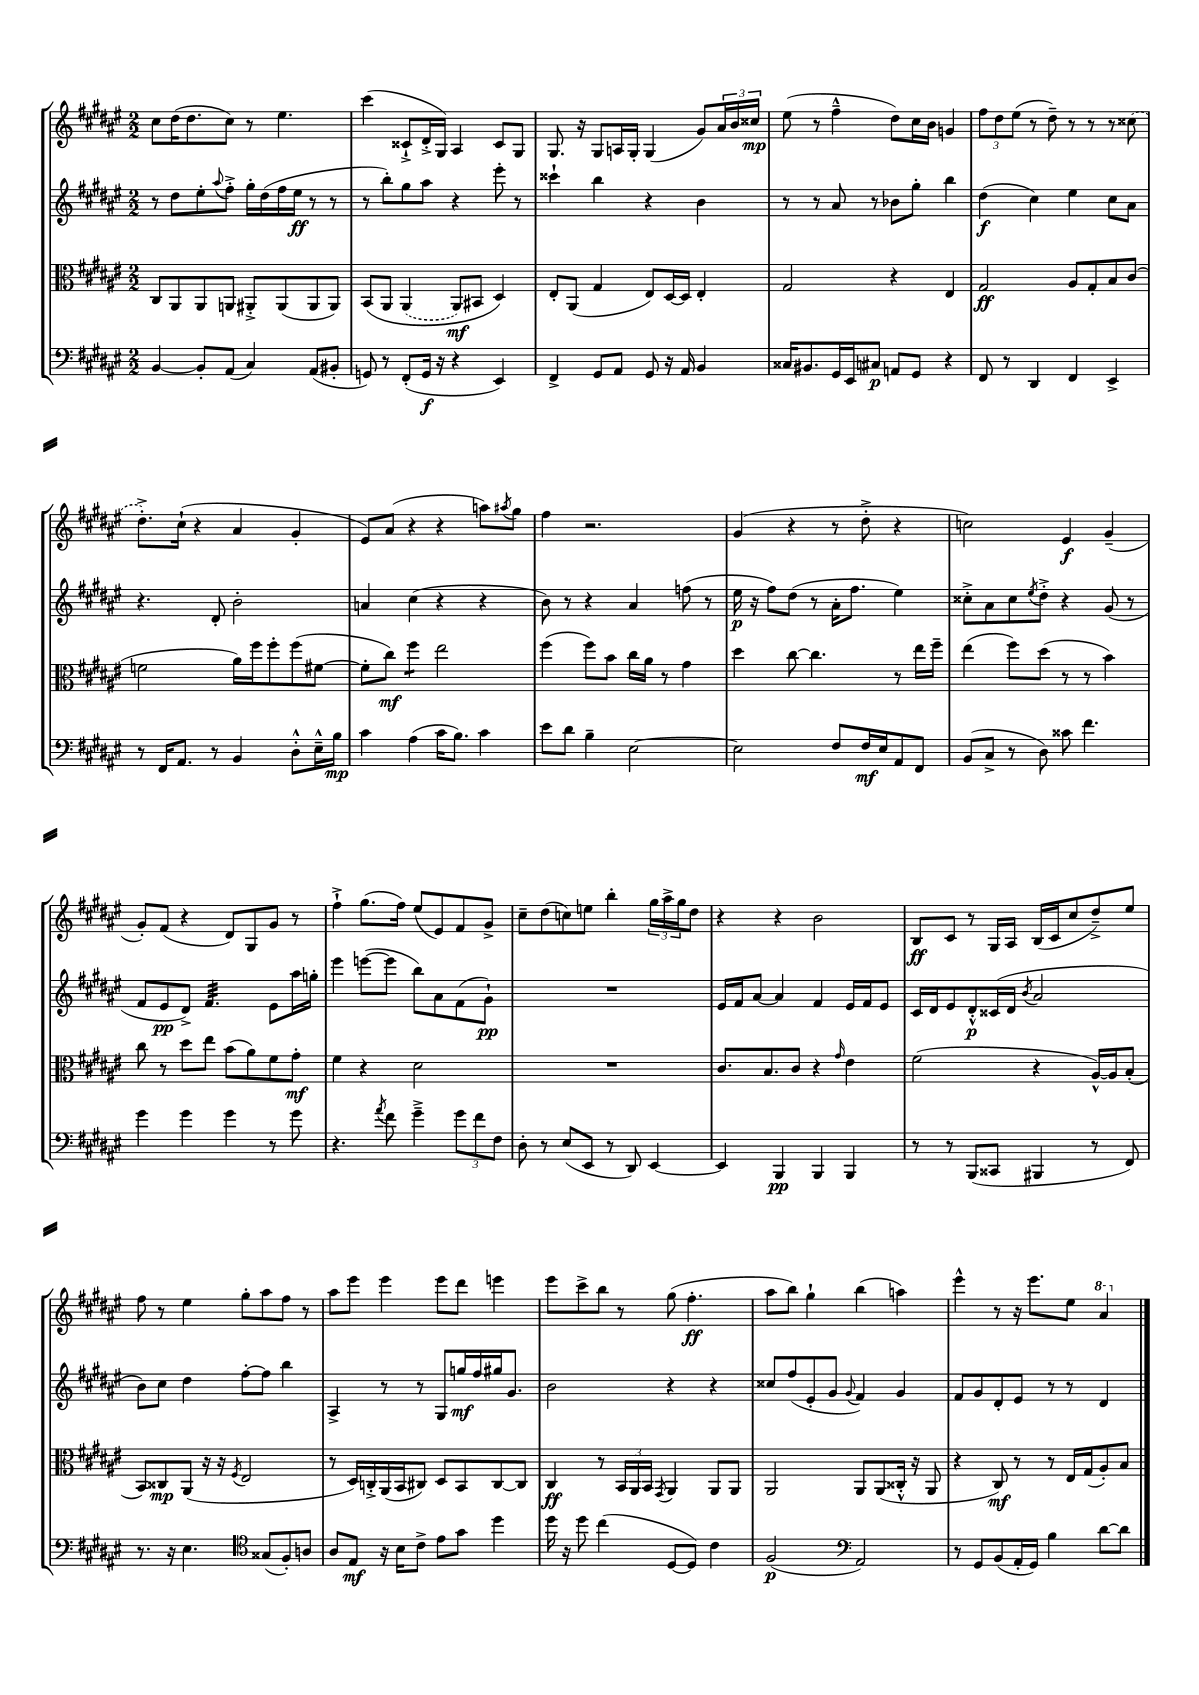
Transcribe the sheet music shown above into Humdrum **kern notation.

**kern	**kern	**kern	**kern
*staff4	*staff3	*staff2	*staff1
*clefF4	*clefC3	*clefG2	*clefG2
*k[f#c#g#d#a#e#]	*k[f#c#g#d#a#e#]	*k[f#c#g#d#a#e#]	*k[f#c#g#d#a#e#]
*M2/2	*M2/2	*M2/2	*M2/2
[4BB	8C#	8r	8cc#
.	8AA#	8dd#	(16dd#
.	.	.	8.dd#
8BB']	8AA#	8ee#'	.
.	.	8qqaa#	.
(8AA#	8AA	8ff#'^	8cc#)
4C#)	8AA#'^	16gg#'	8r
.	.	(16dd#	.
.	(8AA#	16ff#	4.ee#
.	.	16ee#	.
(8AA#	8AA#	8r	.
8BB#'	8AA#)	8r	.
=	=	=	=
8GG)	&(8BB	8r	(4ccc#
8r	8AA#	8bb')	.
(8FF#'	(4AA#	8gg#	8c##`^
16GG	.	8aa#	16d#'^
16r	.	.	16G#)
4r	8AA#)	4r	4A#
.	8BB#	.	.
4EE#)	4D#&)	8eee#'	8c##
.	.	8r	8G#
=	=	=	=
4FF#^	8E#'	4ccc##`	8.G#
.	(8AA#	.	.
.	.	.	16r
8GG#	4G#	4bb	8G#
8AA#	.	.	16A
.	.	.	16G#'
8GG#	8E#)	4r	(4G#
16r	[16D#	.	.
16AA#	16D#]	.	.
4BB	4E#'	4b	8g#)
.	.	.	24a#
.	.	.	24b
.	.	.	24cc##
=	=	=	=
16C##	2G#	8r	(8ee#
8.BB#	.	.	.
.	.	8r	8r
16GG#	.	8a#	4ff#~^^
16EE#	.	.	.
8C#	.	8r	.
8AA	4r	8b-	8dd#)
8GG#	.	8gg#'	16cc#
.	.	.	16b
4r	4E#	4bb	4g
=	=	=	=
8FF#	2G#	(4dd#	12ff#
.	.	.	12dd#
8r	.	.	.
.	.	.	(12ee#
4DD#	.	4cc#)	8r
.	.	.	8dd#~)
4FF#	8A#	4ee#	8r
.	8G#'	.	8r
4EE#^	8B	8cc#	8r
.	(8c#	8a#	(8cc##
=	=	=	=
8r	2f	4.r	8.dd#'^)
16FF#	.	.	.
8.AA#	.	.	(16cc#`
.	.	.	4r
8r	.	8d#'	.
4BB	16a#)	2b'	4a#
.	16ff#	.	.
.	8ff#'	.	.
8D#'^^	(8ff#	.	4g#'
16E#~^^	[8f#	.	.
16B	.	.	.
=	=	=	=
4c#	8f#']	4a	8e#)
.	8cc#)	.	(8a#
(4A#	4ff#	(4cc#	4r
16c#	2ee#	4r	4r
8.B)	.	.	.
4c#	.	4r	8aa)
.	.	.	8qaa#
.	.	.	8gg#
=	=	=	=
8e#	(4ff#	8b)	4ff#
8d#	.	8r	.
4B~	8ff#)	4r	2.r
.	8b	.	.
[2E#	16cc#	4a#	.
.	16a#	.	.
.	8r	.	.
.	4g#	(8ff	.
.	.	8r	.
=	=	=	=
2E#]	4dd#	16ee#	(4g#
.	.	16r	.
.	.	8ff#)	.
.	[8cc#	(8dd#	4r
.	4.cc#]	8r	.
8F#	.	16a#'	8r
.	.	8.ff#	.
16F#	.	.	8dd#'^
16E#	.	.	.
8AA#	8r	4ee#)	4r
8FF#	16ee#	.	.
.	16ff#~	.	.
=	=	=	=
(8BB	(4ee#	8cc##'^	2cc)
8C#^	.	8a#	.
8r	8ff#)	8cc##	.
.	.	8qee#	.
8D#)	(8dd#	8dd#'^	.
8c##	8r	4r	4e#
4.f#	8r	.	.
.	4b)	(8g#	(4g#~
.	.	8r	.
=	=	=	=
4g#	8cc#	8f#	8g#')
.	8r	8e#	(8f#
4g#	8dd#	8d#^)	4r
.	8ee#	4.f#	.
4g#	(8b	.	8d#)
.	8a#)	.	8G#
8r	8f#	8e#	8g#
8g#	8g#'	16aa#	8r
.	.	16gg'	.
=	=	=	=
4.r	4f#	4eee#	4ff#`^
.	4r	([8eee	(8.gg#
8qa#	.	.	.
8f#	.	8eee]	.
.	.	.	16ff#)
4g#~^	2d#	8bb)	(8ee#
.	.	8a#	8e#)
12g#	.	(8f#	8f#
12f#	.	.	.
.	.	8g#`)	8g#^
12F#	.	.	.
=	=	=	=
8D#'	1r	1r	8cc#~
8r	.	.	(8dd#
(8E#	.	.	8cc)
8EE#	.	.	8ee
8r	.	.	4bb'
8DD#)	.	.	.
[4EE#	.	.	24gg#
.	.	.	24aa#^
.	.	.	24gg#
.	.	.	8dd#
=	=	=	=
4EE#]	8.c#	16e#	4r
.	.	16f#	.
.	.	[8a#	.
.	8.B	.	.
4BBB	.	4a#]	4r
.	8c#	.	.
4BBB	4r	4f#	2b
.	16qqg#	.	.
4BBB	4e#	16e#	.
.	.	16f#	.
.	.	8e#	.
=	=	=	=
8r	(2f#	16c#	8B
.	.	16d#	.
8r	.	8e#	8c#
(8BBB	.	8d#'^^	8r
8CC##	.	(16c##	16G#
.	.	16d#	16A#
.	.	8qb	.
4BBB#	4r	2a#	(16B
.	.	.	16c#
.	.	.	8cc#
8r	[16A#^^)	.	8dd#~^)
.	16A#]	.	.
8FF#)	(8B'	.	8ee#
=	=	=	=
8.r	8BB)	8b)	8ff#
.	8C##	8cc#	8r
16r	.	.	.
4.E#	(8AA#	4dd#	4ee#
.	16r	.	.
.	16r	.	.
.	8qF#	.	.
.	2E#	[8ff#'	8gg#'
*clefC4	*	*	*
(8G##	.	8ff#]	8aa#
8F#')	.	4bb	8ff#
8A	.	.	8r
=	=	=	=
8A#	8r	4A#^	8aa#
8E#	16D#)	.	8eee#
.	16C'^	.	.
16r	(16AA#	8r	4eee#
16B	16BB	.	.
8c#^	8C#)	8r	.
8e#	8D#	8G#	8eee#
8g#	8BB	16gg	8ddd#
.	.	16ff#	.
4dd#	[8C#	16gg#	4eee
.	.	8.g#	.
.	8C#]	.	.
=	=	=	=
16dd#	4C#	2b	8eee#
16r	.	.	.
8dd#	.	.	8ccc#^
(4cc#	8r	.	8bb
.	24BB	.	8r
.	24AA#	.	.
.	24BB	.	.
.	8qGG#	.	.
[8D#	4AA#	4r	(8gg#
8D#])	.	.	4.ff#'
4c#	8AA#	4r	.
.	8AA#	.	.
=	=	=	=
(2F#	2AA#	8cc##	8aa#
.	.	(8ff#	8bb)
.	.	8e#'	4gg#`
.	.	8g#	.
*clefF4	*	*	*
.	.	8qqg#	.
2AA#)	8AA#	4f#)	(4bb
.	(8AA#	.	.
.	16C##'^^	4g#	4aa)
.	16r	.	.
.	8AA#	.	.
=	=	=	=
8r	4r	8f#	4eee#^^
8GG#	.	8g#	.
(8BB	8C#)	8d#'	8r
16AA#'	8r	8e#	16r
16GG#)	.	.	8.eee#
4B	8r	8r	.
.	16E#	8r	8ee#
.	(16G#	.	.
[8d#	8A#')	4d#	4aa#
8d#]	8B	.	.
==	==	==	==
*-	*-	*-	*-
